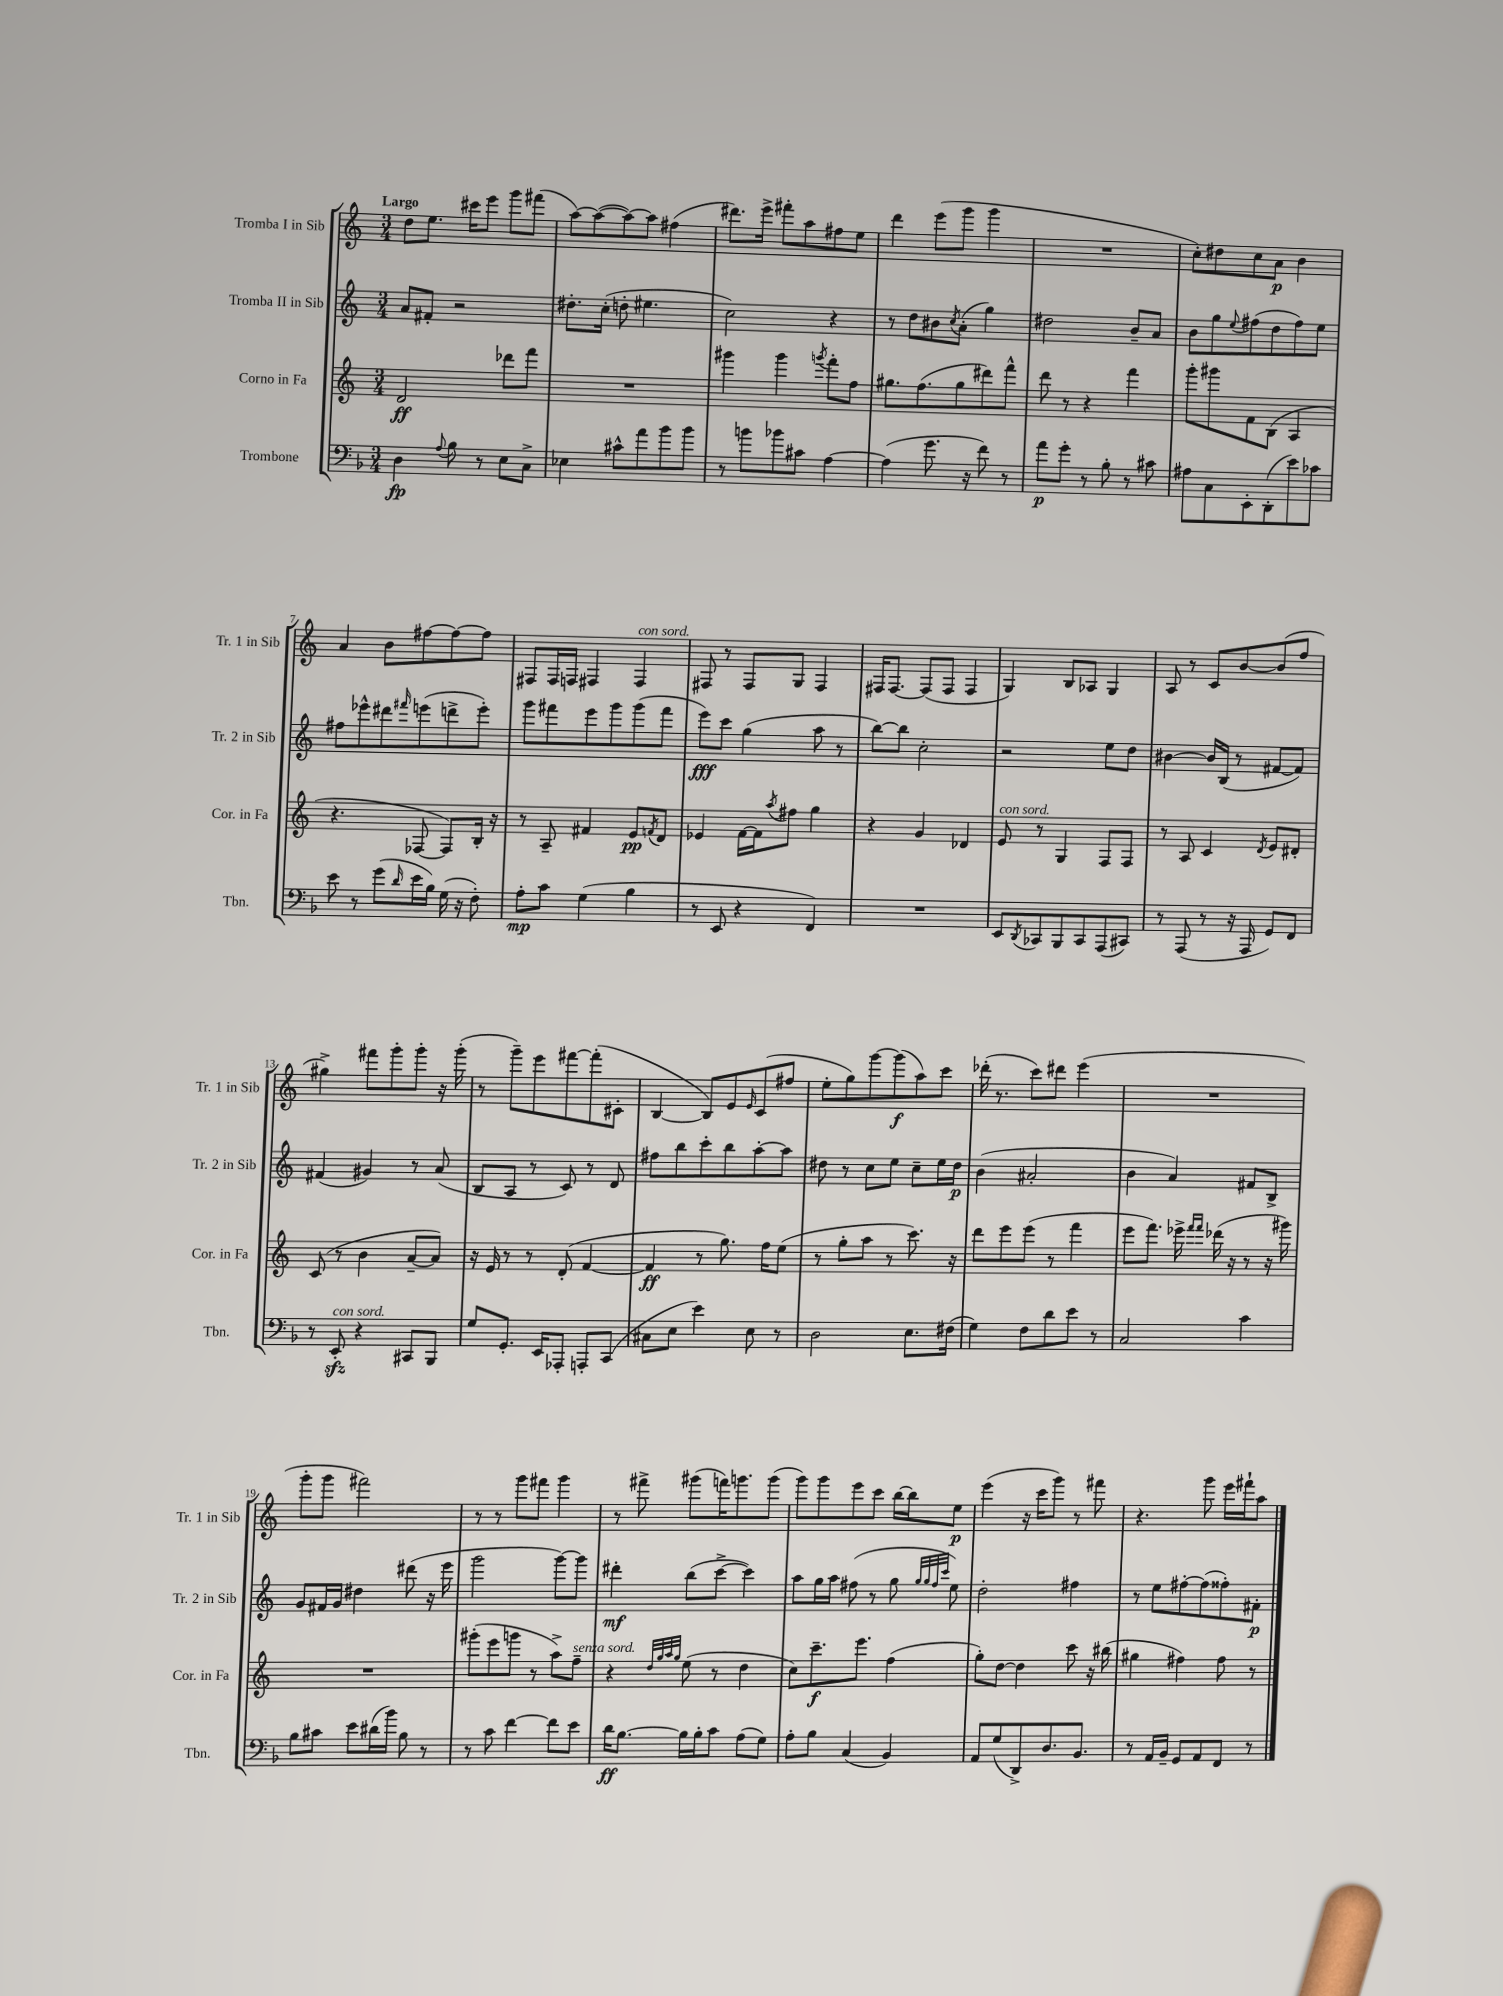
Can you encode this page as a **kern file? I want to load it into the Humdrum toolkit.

**kern	**dynam	**kern	**dynam	**kern	**dynam	**kern	**dynam
*part4	*part4	*part3	*part3	*part2	*part2	*part1	*part1
*staff4	*staff4	*staff3	*staff3	*staff2	*staff2	*staff1	*staff1
*I"Trombone	*	*I"Corno in Fa	*	*I"Tromba II in Sib	*	*I"Tromba I in Sib	*
*I'Tbn.	*	*I'Cor. in Fa	*	*I'Tr. 2 in Sib	*	*I'Tr. 1 in Sib	*
*clefF4	*	*clefG2	*	*clefG2	*	*clefG2	*
*k[b-]	*	*k[]	*	*k[]	*	*k[]	*
*M3/4	*	*M3/4	*	*M3/4	*	*M3/4	*
=1	=1	=1	=1	=1	=1	=1	=1
!	!	!	!	!	!	!LO:TX:a:B:t=Largo	!
4D\	fp	2d/	ff	8a/L	.	8dd\L	.
.	.	.	.	8f#X'/J	.	8.ee\J	.
8qqA/	.	.	.	.	.	.	.
8B-\	.	.	.	2r	.	.	.
.	.	.	.	.	.	16ccc#X\KL	.
8r	.	.	.	.	.	8eee\J	.
8E\L	.	8ddd-X\L	.	.	.	8ggg\L	.
8C^\J	.	8fff\J	.	.	.	(8fff#X\J	.
=2	=2	=2	=2	=2	=2	=2	=2
4E-X\	.	2.r	.	8.dd#X'\L	.	[8aa\L)	.
.	.	.	.	.	.	(8aa\_	.
.	.	.	.	(16cc'\Jk	.	.	.
8c#X^^\L	.	.	.	8ddn'\	.	8aa\_)	.
8a\	.	.	.	4.ee#X\	.	8aa\J]	.
8b-\	.	.	.	.	.	(4ff#X\	.
8b-\J	.	.	.	.	.	.	.
=3	=3	=3	=3	=3	=3	=3	=3
8r	.	4ggg#X\	.	2cc\)	.	8.ddd#X\L)	.
8bn\L	.	.	.	.	.	.	.
.	.	.	.	.	.	16eee^\Jk	.
8b-X\	.	4ggg#\	.	.	.	8fff#X'\L	.
8c#X\J	.	.	.	.	.	8aa\	.
.	.	8qgggn/	.	.	.	.	.
[4A\	.	8fff'\L	.	4r	.	8ff#X\	.
.	.	8ff\J	.	.	.	8ee\J	.
=4	=4	=4	=4	=4	=4	=4	=4
(4A\]	.	8.gg#X\L	.	8r	.	4ddd\	.
.	.	.	.	8dd\L	.	.	.
.	.	(8.ff\	.	.	.	.	.
8.g\	.	.	.	8b#X\	.	(8eee\L	.
.	.	.	.	8qcc/	.	.	.
.	.	8gg#\	.	(8a'\J	.	8ggg\J	.
16r	.	.	.	.	.	.	.
8f\)	.	8ddd#X\)	.	4gg\)	.	4ggg\	.
8r	.	8fff^^\J	.	.	.	.	.
=5	=5	=5	=5	=5	=5	=5	=5
8a\L	p	8ddd\	.	2dd#X\	.	2.r	.
8g'\J	.	8r	.	.	.	.	.
8r	.	4r	.	.	.	.	.
8B-'\	.	.	.	.	.	.	.
8r	.	4fff\	.	8b~/L	.	.	.
8c#X\	.	.	.	8a/J	.	.	.
=6	=6	=6	=6	=6	=6	=6	=6
8A#X\L	.	8ggg'\L	.	8b\L	.	8cc'\L)	.
8C\	.	8ggg#X\	.	8gg\	.	8dd#X\	.
.	.	.	.	8qqee/	.	.	.
8EE'\	.	8f\	.	(8ff#X\	.	8cc\	.
(8DD'\	.	(8B\J	.	8dd\	.	8a\J	p
8e\)	.	4A/	.	8ff#\)	.	4b\	.
8c-X\J	.	.	.	8ee\J	.	.	.
!!LO:LB:g=z
=7	=7	=7	=7	=7	=7	=7	=7
8e\	.	4.r	.	8ff#X\L	.	4a/	.
8r	.	.	.	8eee-X^^\	.	.	.
(8g\L	.	.	.	8ddd#X\	.	8b\L	.
16qqd/	.	.	.	16qqfff#X/	.	.	.
16e\L	.	[8F-X/	.	(8eeen\	.	[8ff#X\	.
16B-\JJ)	.	.	.	.	.	.	.
(16G\	.	8F-/L])	.	8dddn^\	.	8ff#\_	.
16r	.	.	.	.	.	.	.
8F'\)	.	16B'/Jk	.	8eee'\J)	.	8ff#\J]	.
.	.	16r	.	.	.	.	.
=8	=8	=8	=8	=8	=8	=8	=8
8A'\L	mp	8r	.	8ggg\L	.	8F#X/L	.
8c\J	.	8A~/	.	8fff#X\	.	16F#/L	.
.	.	.	.	.	.	16Fn/JJ	.
(4G\	.	4f#X/	.	8eee\	.	4F#X/	.
.	.	.	.	8ggg\	.	.	.
!	!	!	!	!	!	!LO:TX:a:i:t=con sord.	!
4B-\	.	8e/L	pp	(8ggg\	.	4F#/	.
.	.	8qfn/	.	.	.	.	.
.	.	8d/J	.	8fff#\J	.	.	.
=9	=9	=9	=9	=9	=9	=9	=9
8r	.	4e-X/	.	8eee\L)	fff	8F#X/	.
8EE/	.	.	.	8ccc\J	.	8r	.
4r	.	[16f\LL	.	(4gg\	.	8F#/L	.
.	.	16f\J]	.	.	.	.	.
.	.	8qaa/	.	.	.	.	.
.	.	8ff#X\J	.	.	.	8G/J	.
4FF/)	.	4gg\	.	8aa\	.	4F#/	.
.	.	.	.	8r	.	.	.
=10	=10	=10	=10	=10	=10	=10	=10
2.r	.	4r	.	[8bb\L)	.	16F#X/KL	.
.	.	.	.	.	.	[8.F#/J	.
.	.	.	.	8bb\J]	.	.	.
.	.	4g/	.	2cc'\	.	(8F#/L]	.
.	.	.	.	.	.	8F#/J	.
.	.	4d-X/	.	.	.	4F#/	.
=11	=11	=11	=11	=11	=11	=11	=11
!	!	!LO:TX:a:i:t=con sord.	!	!	!	!	!
8EE/L	.	8e/	.	2r	.	4G/)	.
8qDD/	.	.	.	.	.	.	.
8CC-X/	.	8r	.	.	.	.	.
8BBB-/	.	4G/	.	.	.	8B/L	.
8CC-/	.	.	.	.	.	8A-X/J	.
(8AAA/	.	8F/L	.	8ee\L	.	4G/	.
8CC#X/J)	.	8F/J	.	8dd\J	.	.	.
=12	=12	=12	=12	=12	=12	=12	=12
8r	.	8r	.	[4b#X\	.	8A/	.
(8AAA/	.	8A/	.	.	.	8r	.
8r	.	4c/	.	16b#/LL]	.	8c/L	.
.	.	.	.	(16B/JJ	.	.	.
16r	.	.	.	8r	.	[8b/	.
16AAA/	.	.	.	.	.	.	.
.	.	8qd/	.	.	.	.	.
8GG/L)	.	8e/L	.	[8f#X/L	.	(8b/]	.
8FF/J	.	8d#X'/J	.	8f#/J])	.	8ff/J	.
!!LO:LB:g=z
=13	=13	=13	=13	=13	=13	=13	=13
8r	.	(8c/	.	(4f#X/	.	4gg#X^\)	.
!LO:TX:a:i:t=con sord.	!	!	!	!	!	!	!
8EEzz'/	.	8r	.	.	.	.	.
4r	.	4b\	.	4g#X/)	.	8fff#X\L	.
.	.	.	.	.	.	8ggg'\	.
8CC#X/L	.	[8a~/L	.	8r	.	8ggg'\J	.
8BBB-/J	.	8a/J])	.	(8a/	.	16r	.
.	.	.	.	.	.	(16ggg'\	.
=14	=14	=14	=14	=14	=14	=14	=14
8G/L	.	16r	.	8B/L	.	8r	.
.	.	16e/	.	.	.	.	.
8.GG'/J	.	8r	.	8A/J	.	8ggg~\L)	.
.	.	8r	.	8r	.	8eee\	.
16EE/KL	.	.	.	.	.	.	.
8AAA-X'/J	.	(8d'/	.	8c/)	.	[8fff#X\	.
8AAAn'/L	.	[4f/	.	8r	.	(8fff#'\]	.
(8CC/J	.	.	.	8d/	.	8c#X'\J	.
=15	=15	=15	=15	=15	=15	=15	=15
8C#X\L	.	4f/]	ff	8ff#X\L	.	[4B/	.
8E\J	.	.	.	8bb\	.	.	.
4e\)	.	8r	.	8ccc'\	.	8B/L])	.
.	.	8.gg\)	.	8bb\	.	8e/	.
.	.	.	.	.	.	16qqe/	.
8E\	.	.	.	[8aa'\	.	(8c/	.
.	.	16ff\KL	.	.	.	.	.
8r	.	(8ee\J	.	8aa\J]	.	8ff#X/J	.
=16	=16	=16	=16	=16	=16	=16	=16
2D\	.	8r	.	8dd#X\	.	8ee'\L	.
.	.	8gg'\L	.	8r	.	8gg\)	.
.	.	8aa\J	.	8cc\L	.	[8ggg\	.
.	.	8r	.	8ee\J	.	(8ggg\]	f
8.E\L	.	8.ccc\)	.	8cc~\L	.	8aa\)	.
.	.	.	.	16ee\L	.	8ccc\J	.
(16F#X\Jk	.	16r	.	16dd#\JJ	p	.	.
=17	=17	=17	=17	=17	=17	=17	=17
4G\)	.	8ddd\L	.	(4b\	.	(16ddd-X'\	.
.	.	.	.	.	.	8.r	.
.	.	8eee\	.	.	.	.	.
8F\L	.	(8eee\J	.	2a#X'/	.	8ccc\L)	.
8d\	.	8r	.	.	.	8ddd#X\J	.
8e\J	.	4fff\	.	.	.	(4eee\	.
8r	.	.	.	.	.	.	.
=18	=18	=18	=18	=18	=18	=18	=18
2C/	.	8eee\L	.	4b\	.	2.r	.
.	.	8.fff\J)	.	.	.	.	.
.	.	.	.	4a/)	.	.	.
.	.	16eee-X^\	.	.	.	.	.
.	.	16qqfff/LL	.	.	.	.	.
.	.	16qqfff/JJ	.	.	.	.	.
.	.	(16ddd-X\	.	.	.	.	.
.	.	16r	.	.	.	.	.
4c\	.	8r	.	8f#X/L	.	.	.
.	.	16r	.	8B^/J	.	.	.
.	.	16ggg#X\)	.	.	.	.	.
!!LO:LB:g=z
=19	=19	=19	=19	=19	=19	=19	=19
8B-\L	.	2.r	.	8g/L	.	8ggg'\L	.
8c#X\J	.	.	.	16f#X/L	.	8ggg\J	.
.	.	.	.	16g/JJ	.	.	.
8e\L	.	.	.	4dd#X\	.	2fff#X\)	.
(16d#X\L	.	.	.	.	.	.	.
16b-\JJ)	.	.	.	.	.	.	.
8B-\	.	.	.	(8ddd#X\	.	.	.
8r	.	.	.	16r	.	.	.
.	.	.	.	16eee\	.	.	.
=20	=20	=20	=20	=20	=20	=20	=20
8r	.	(8ggg#X'\L	.	2ggg\	.	8r	.
8c\	.	8eee\	.	.	.	8r	.
[4f\	.	8gggn\J	.	.	.	8ggg\L	.
.	.	8r	.	.	.	8fff#X\J	.
8f\L]	.	8aa^\L)	.	[8ggg\L)	.	4ggg\	.
!	!	!LO:TX:a:i:t=senza sord.	!	!	!	!	!
8e\J	.	8ff~\J	.	8ggg\J]	.	.	.
=21	=21	=21	=21	=21	=21	=21	=21
16d\KL	ff	4r	.	4ddd#X'\	mf	8r	.
[8.B-\J	.	.	.	.	.	.	.
.	.	.	.	.	.	8fff#X^\	.
.	.	32qqdd/LLL	.	.	.	.	.
.	.	32qqgg/	.	.	.	.	.
.	.	32qqaa/	.	.	.	.	.
.	.	32qqgg/JJJ	.	.	.	.	.
16B-\LL]	.	(8ee\	.	(8bb\L	.	(8ggg#X\L	.
16B-'\J	.	.	.	.	.	.	.
8c\J	.	8r	.	[8ccc^\J	.	16fffn\K)	.
.	.	.	.	.	.	8.gggn\	.
(8A\L	.	4dd\	.	4ccc\])	.	.	.
8G\J)	.	.	.	.	.	(8ggg\J	.
=22	=22	=22	=22	=22	=22	=22	=22
8A'\L	.	8cc\L)	.	8aa\L	.	8ggg\L)	.
8B-\J	.	8.ccc~\	f	16gg\L	.	8ggg\	.
.	.	.	.	16aa\JJ	.	.	.
(4C/	.	.	.	(8ff#X\	.	8eee\	.
.	.	8.eee\J	.	.	.	.	.
.	.	.	.	8r	.	8ccc\J	.
4BB-/)	.	(4ff\	.	8gg\	.	[16bb\LL	.
.	.	.	.	.	.	16bb\J]	.
.	.	.	.	32qqgg/LLL	.	.	.
.	.	.	.	32qqgg/	.	.	.
.	.	.	.	32qqff#/	.	.	.
.	.	.	.	32qqccc/JJJ	.	.	.
.	.	.	.	8ee\)	.	8ee\J	p
=23	=23	=23	=23	=23	=23	=23	=23
8AA/L	.	8gg'\L)	.	2dd'\	.	(4eee\	.
(8G/	.	[8dd\J	.	.	.	.	.
8DD^/)	.	4dd\]	.	.	.	16r	.
.	.	.	.	.	.	16ccc\KL	.
8.D/	.	.	.	.	.	8ggg\J)	.
.	.	8ccc\	.	4ff#X\	.	8r	.
8.BB-/J	.	.	.	.	.	.	.
.	.	16r	.	.	.	8fff#X\	.
.	.	(16bb#X\	.	.	.	.	.
=24	=24	=24	=24	=24	=24	=24	=24
8r	.	4gg#X\	.	8r	.	4.r	.
16AA/LL	.	.	.	8ee\L	.	.	.
16BB-~/JJ	.	.	.	.	.	.	.
8GG/L	.	4ff#X\)	.	[8ff#X'\	.	.	.
8AA/	.	.	.	(8ff#\]	.	8ggg\	.
8FF/J	.	8ff#\	.	8ff##X'\)	.	16eee\LL	.
.	.	.	.	.	.	16fff#X`\J	.
8r	.	8r	.	8f#X'\J	p	8aa\J	.
==	==	==	==	==	==	==	==
*-	*-	*-	*-	*-	*-	*-	*-
